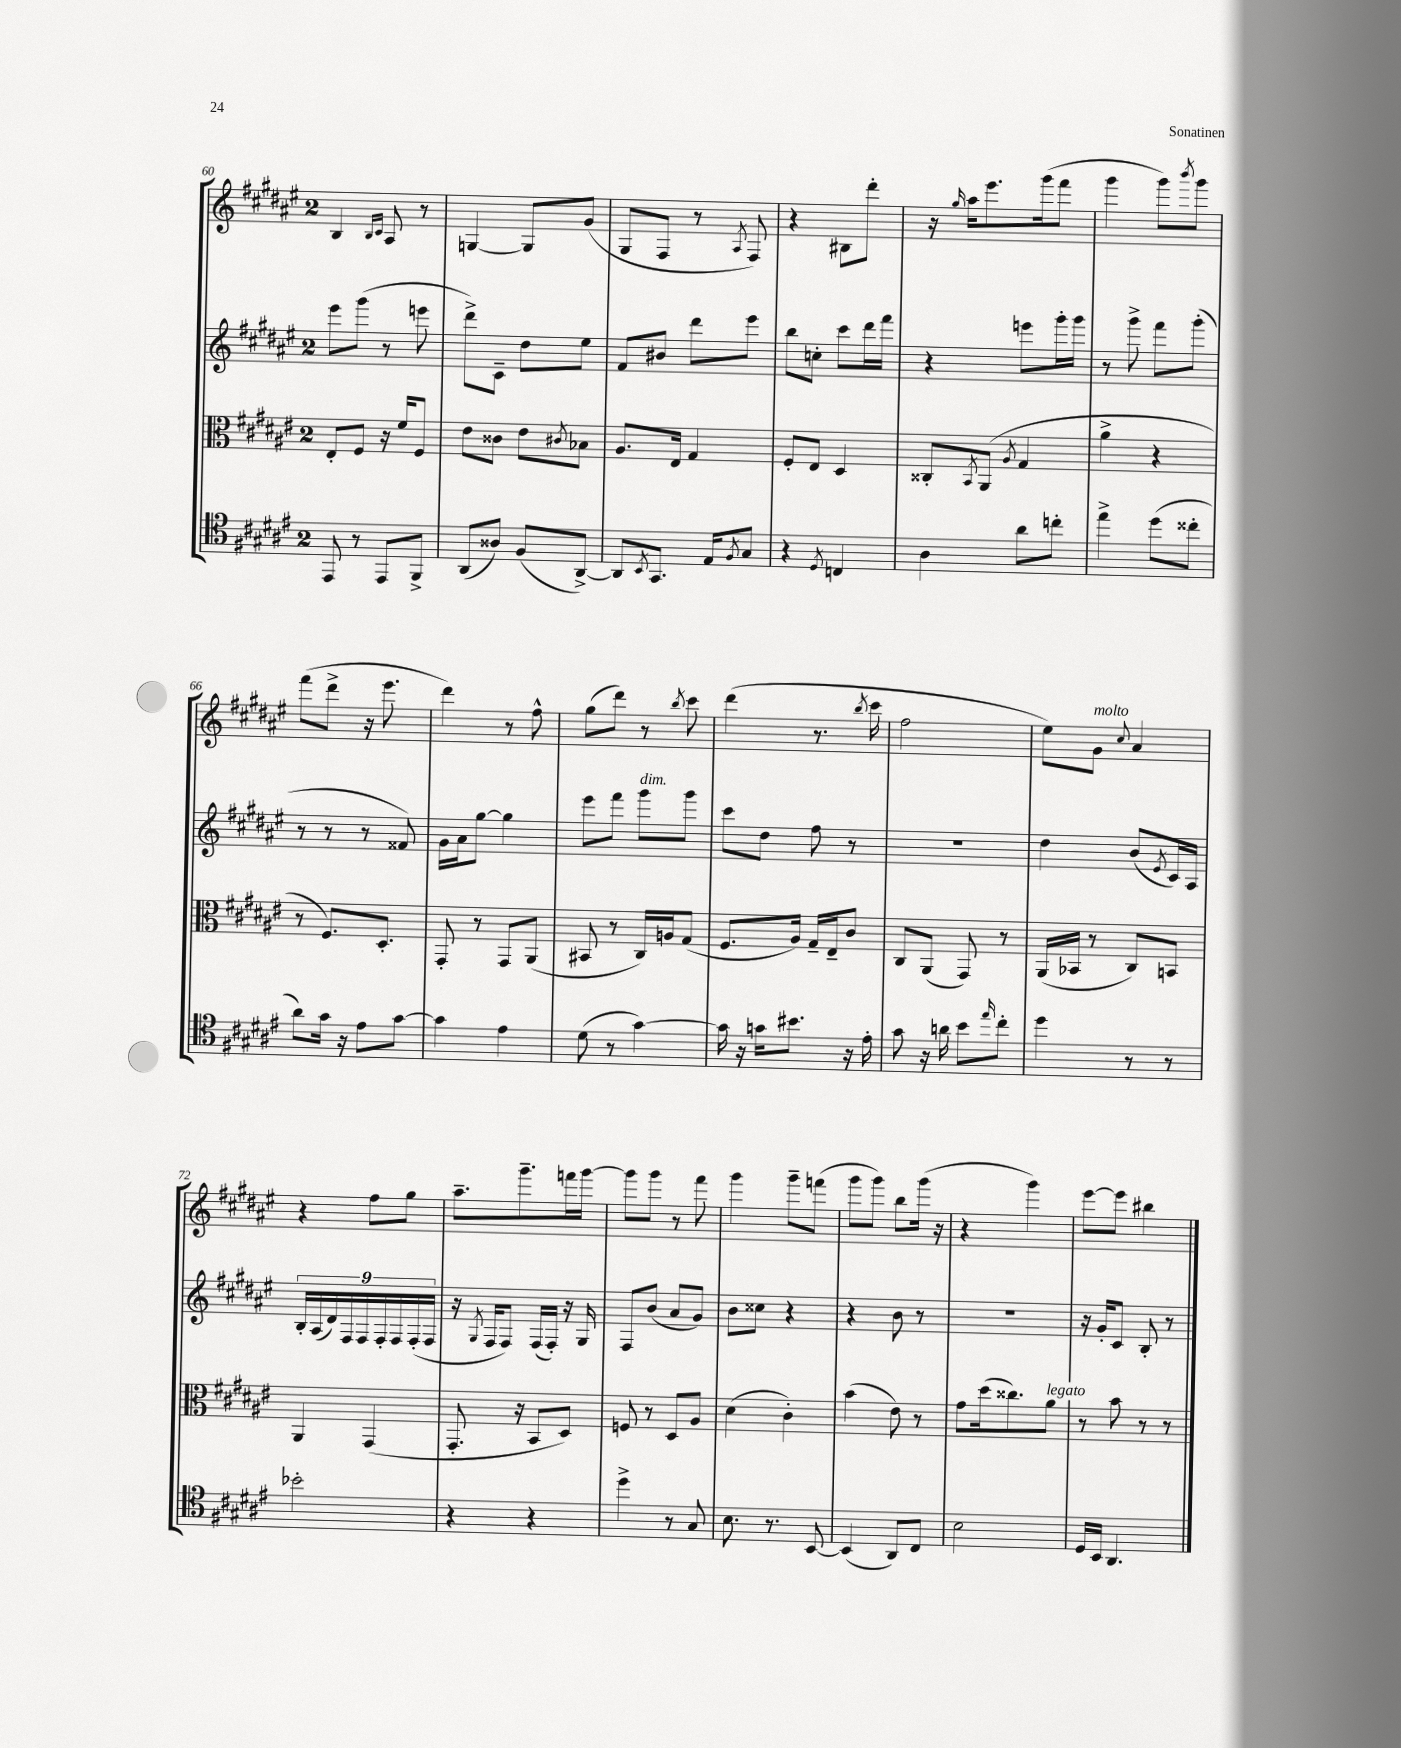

**kern	**kern	**kern	**kern
*staff4	*staff3	*staff2	*staff1
*clefC4	*clefC3	*clefG2	*clefG2
*k[f#c#g#d#a#e#]	*k[f#c#g#d#a#e#]	*k[f#c#g#d#a#e#]	*k[f#c#g#d#a#e#]
*M2/4	*M2/4	*M2/4	*M2/4
8EE#	8E#'	8eee#	4B
8r	8F#	(8ggg#	.
.	.	.	16qqB
.	.	.	16qqc#
8EE#	16r	8r	8A#
.	16f#	.	.
8FF#^	8F#	8eee	8r
=	=	=	=
(8AA#	8e#	8ddd#^)	[4G
8A##)	8c##	8c#~	.
(8F#	8e#	8dd#	8G]
.	8qc#	.	.
[8AA#^)	8B-	8ee#	(8g#
=	=	=	=
8AA#]	8.A#	8f#	8G#
8qBB	.	.	.
8.GG#	.	8b#	8F#
.	16E#	.	.
.	4G#	8ddd#	8r
16E#	.	.	.
8qF#	.	.	8qA#
8G#	.	8eee#	8F#)
=	=	=	=
4r	8F#'	8bb	4r
.	8E#	8cc'	.
8qD#	.	.	.
4C	4D#	8ccc#	8B#
.	.	16ddd#	8ddd#'
.	.	16fff#	.
=	=	=	=
4A#	8C##'	4r	16r
.	.	.	16qqgg#
.	.	.	16aa#
.	8qBB	.	.
.	(8AA#	.	8.eee#
.	8qA#	.	.
8a#	4G#	8eee	.
.	.	.	(16ggg#
8cc'	.	16ggg#'	8fff#
.	.	16ggg#	.
=	=	=	=
4ee#^	4a#^	8r	4ggg#
.	.	8ggg#^	.
(8dd#	4r	8fff#	8ggg#)
.	.	.	8qbbb
8cc##'	.	(8ggg#'	8ggg#
=	=	=	=
8a#)	8r	8r	(8fff#
16g#	8.F#)	8r	8ddd#^
16r	.	.	.
8e#	.	8r	16r
.	8.D#'	.	8.eee#
[8g#	.	8f##)	.
=	=	=	=
4g#]	8GG#'	16g#	4ddd#)
.	.	16a#	.
.	8r	[8gg#	.
4e#	8GG#	4gg#]	8r
.	(8AA#	.	8ff#^^
=	=	=	=
(8d#	8BB#	8eee#	(8gg#
8r	8r	8fff#	8ddd#)
[4g#)	16C#)	8ggg#	8r
.	16A	.	.
.	.	.	8qbb
.	(8G#	8ggg#	8ccc#
=	=	=	=
16g#]	8.F#	8ccc#	(4ddd#
16r	.	.	.
16g	.	8dd#	.
8.b#	16A#)	.	.
.	16G#~	8ff#	8.r
.	16E#~	.	.
16r	8c#	8r	.
.	.	.	8qbb
16e#'	.	.	16ccc#
=	=	=	=
8g#	8C#	2r	2ff#
16r	(8AA#	.	.
16a	.	.	.
8b	8GG#)	.	.
16qqee#	.	.	.
8cc#'	8r	.	.
=	=	=	=
4dd#	(16AA#	4dd#	8ee#)
.	16BB-	.	.
.	8r	.	8g#
.	.	.	8qqcc#
8r	8C#)	(8b	4a#
.	.	8qe#	.
8r	8BB	16c#)	.
.	.	16A#	.
=	=	=	=
2b-'	4AA#	18B'	4r
.	.	(18A#	.
.	.	18d#)	.
.	.	18F#	.
.	.	18F#	.
.	(4GG#	.	8ff#
.	.	18F#'	.
.	.	18F#	.
.	.	.	8gg#
.	.	(18F#'	.
.	.	18F#	.
=	=	=	=
4r	8.GG#'	16r	8.aa#~
.	.	8qG#	.
.	.	16F#	.
.	.	8F#)	.
.	16r	.	8.ggg#~
4r	8BB	(16F#	.
.	.	16F#')	.
.	8D#)	16r	16fff
.	.	16G#	[16ggg#
=	=	=	=
4dd#^	8F	8F#	8ggg#]
.	8r	(8b	8ggg#
8r	8D#	8a#	8r
8G#	8A#	8g#)	8fff#
=	=	=	=
8.B	(4d#	8b	4ggg#
.	.	8cc##	.
8.r	.	.	.
.	4c#')	4r	8ggg#~
[8BB	.	.	(8fff
=	=	=	=
(4BB]	(4b	4r	8ggg#
.	.	.	8ggg#)
8AA#)	8e#)	8b	8bb
8C#	8r	8r	(16ggg#
.	.	.	16r
=	=	=	=
2B	8g#	2r	4r
.	(16dd#	.	.
.	8.cc##)	.	.
.	.	.	4ggg#)
.	8a#	.	.
=	=	=	=
16D#	8r	16r	[8eee#
16BB	.	16g#'	.
4.AA#	8b	8c#	8eee#]
.	8r	8B'	4bb#
.	8r	8r	.
==	==	==	==
*-	*-	*-	*-
